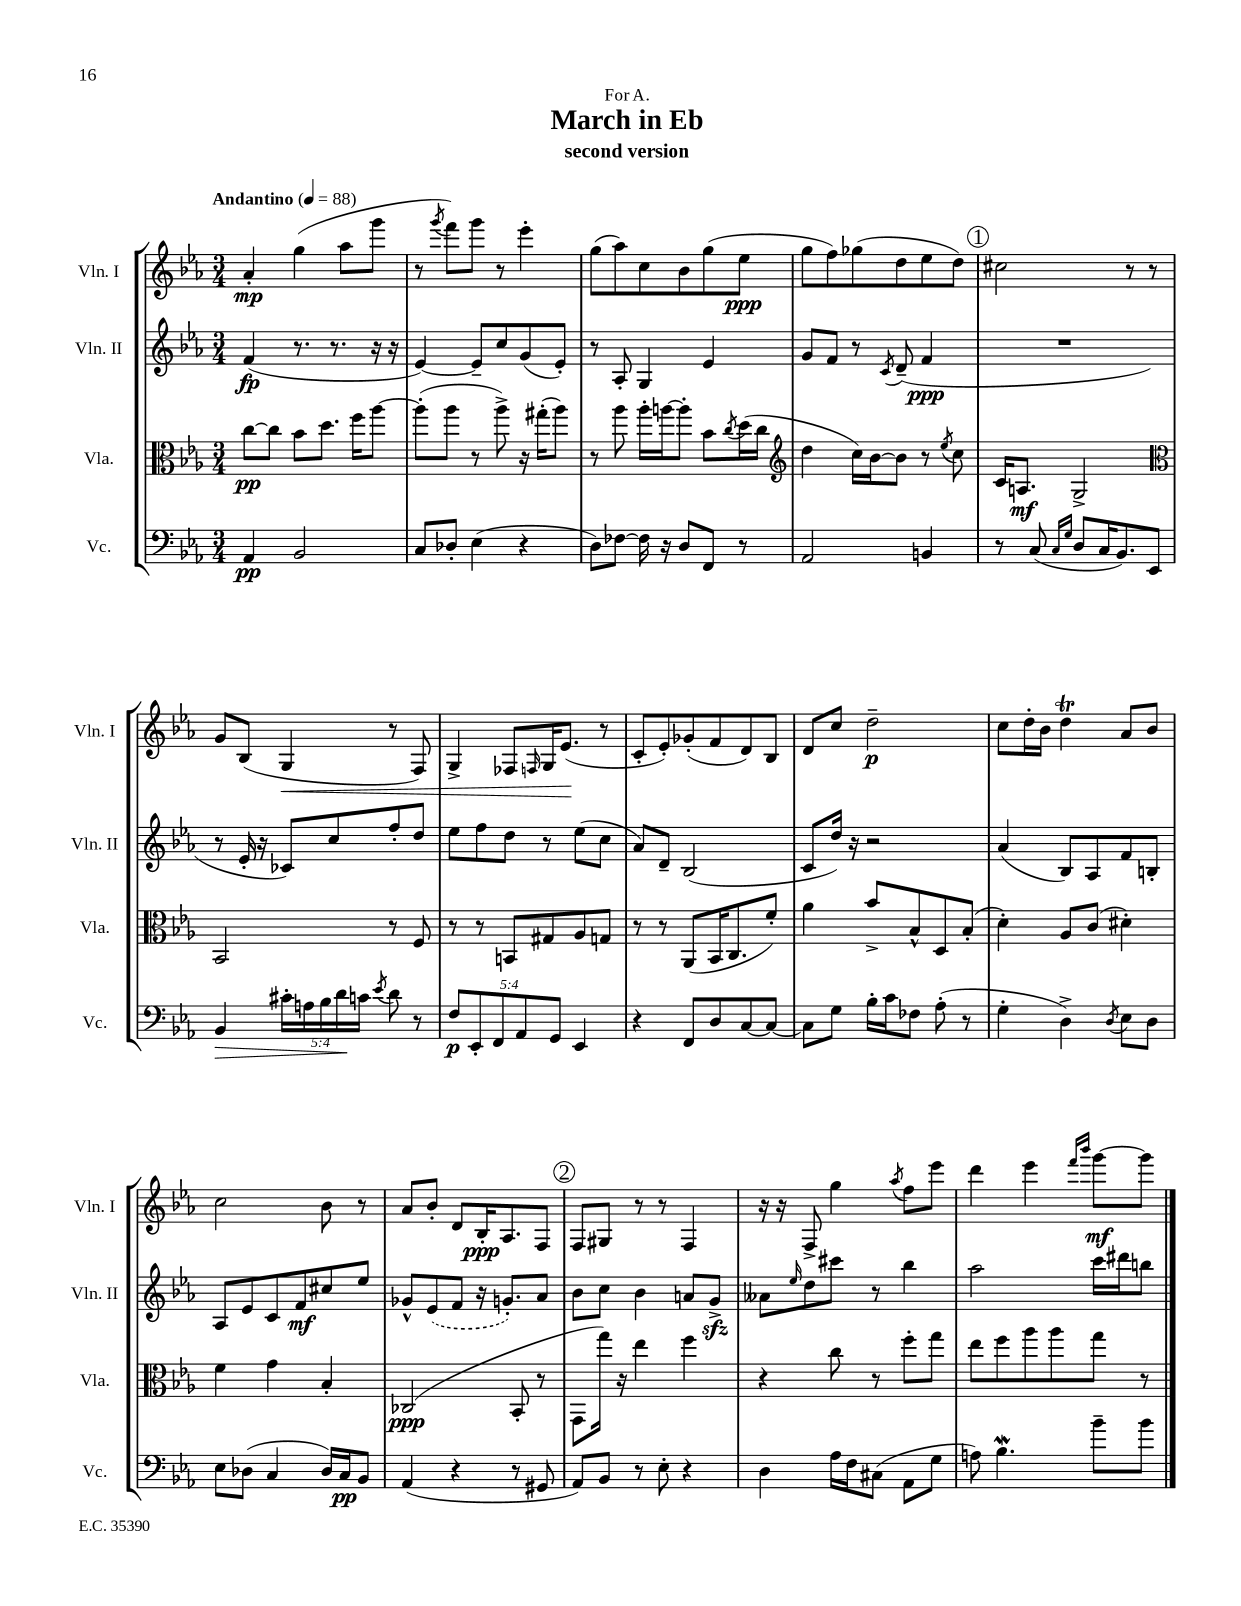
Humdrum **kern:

**kern	**kern	**kern	**kern
*staff4	*staff3	*staff2	*staff1
*clefF4	*clefC3	*clefG2	*clefG2
*k[b-e-a-]	*k[b-e-a-]	*k[b-e-a-]	*k[b-e-a-]
*M3/4	*M3/4	*M3/4	*M3/4
*MM88	*MM88	*MM88	*MM88
4AA-	[8cc	(4f	4a-'
.	8cc]	.	.
2BB-	8b-	8.r	(4gg
.	8.dd	.	.
.	.	8.r	.
.	.	.	8aa-
.	16ff	.	.
.	[8aa-	16r	8ggg
.	.	16r	.
=	=	=	=
8C	(8aa-']	[4e-)	8r
.	.	.	8qggg
8D-'	8aa-	.	8fff)
(4E-	8r	8e-~]	8ggg
.	8aa-^)	8cc	8r
4r	16r	(8g	4eee-'
.	(16gg#'	.	.
.	8aa-)	8e-')	.
=	=	=	=
8D)	8r	8r	(8gg
[8F-	8aa-	8A-'	8aa-)
16F-]	16aa-'	4G	8cc
16r	[16aa	.	.
8D	8aa']	.	8b-
8FF	8b-	4e-	(8gg
.	8qcc	.	.
8r	(16dd	.	8ee-
.	16cc	.	.
=	=	=	=
*	*clefG2	*	*
2AA-	4dd	8g	8gg
.	.	8f	8ff)
.	16cc)	8r	(8gg-
.	[16b-	.	.
.	.	8qc	.
.	8b-]	(8d~	8dd
4BB	8r	4f	8ee-
.	8qee-	.	.
.	8cc	.	8dd)
=	=	=	=
8r	16c	2.r	2cc#
.	8.A	.	.
(8C	.	.	.
16qqC	.	.	.
16qqG	.	.	.
8D	2G^	.	.
16C	.	.	.
8.BB-)	.	.	.
.	.	.	8r
8EE-	.	.	8r
=	=	=	=
*	*clefC3	*	*
4BB-	2BB-	8r	8g
.	.	16e-'	(8B-
.	.	16r	.
20c#'	.	8c-)	4G
20A	.	.	.
20B-	.	.	.
.	.	8cc	.
20d	.	.	.
20c	.	.	.
8qe-	.	.	.
8d	8r	8ff'	8r
8r	8F	8dd	8F)
=	=	=	=
10F	8r	8ee-	4G^
10EE-'	.	.	.
.	8r	8ff	.
10FF	.	.	.
.	8BB	8dd	8F-
10AA-	.	.	.
.	.	.	16qqF
.	8G#	8r	16G
10GG	.	.	.
.	.	.	(8.e-
4EE-	8A-	(8ee-	.
.	8G	8cc	8r
=	=	=	=
4r	8r	8a-)	8c'
.	8r	8d~	8e-')
8FF	(8AA-	(2B-	(8g-'
8D	16BB-	.	8f
.	8.C	.	.
[8C	.	.	8d)
8C_	8f')	.	8B-
=	=	=	=
8C]	4a-	8c	8d
8G	.	16dd)	8cc
.	.	16r	.
16B-'	8b-^	2r	2dd~
16c	.	.	.
8F-	8B-^^	.	.
(8A-'	8D	.	.
8r	(8B-'	.	.
=	=	=	=
4G'	4d')	(4a-	8cc
.	.	.	16dd'
.	.	.	16b-
4D^)	8A-	8B-)	4dd
.	(8c	8A-	.
8qD	.	.	.
8E-	4d#')	8f	8a-
8D	.	8B'	8b-
=	=	=	=
8E-	4f	8A-	2cc
(8D-	.	8e-	.
4C	4g	8c	.
.	.	8f	.
16D-)	4B-'	8cc#	8b-
16C	.	.	.
8BB-	.	8ee-	8r
=	=	=	=
(4AA-	(2C-	8g-^^	8a-
.	.	(8e-	8b-'
4r	.	8f	8d
.	.	16r	16B-'
.	.	8.g')	8.A-
8r	8BB-'	.	.
8GG#	8r	8a-	8F
=	=	=	=
8AA-)	8GG	8b-	8F
8BB-	16gg)	8cc	8G#
.	16r	.	.
8r	4ee-	4b-	8r
8E-'	.	.	8r
4r	4ff	8a	4F
.	.	8g^	.
=	=	=	=
4D	4r	8a--	16r
.	.	.	16r
.	.	16qqee-	.
.	.	8dd	8F^
16A-	8cc	8ccc#	4gg
16F	.	.	.
(8C#	8r	8r	.
.	.	.	8qaa-
8AA-	8ff'	4bb-	8ff
8G	8gg	.	8eee-
=	=	=	=
8A)	8ee-	2aa-	4ddd
4.B-	8ff	.	.
.	8aa-	.	4eee-
.	8aa-	.	.
.	.	.	16qqfff
.	.	.	16qqbbb-
8b-~	8gg	16ccc	[8ggg
.	.	16ddd#	.
8b-	8r	8bb	8ggg]
==	==	==	==
*-	*-	*-	*-
